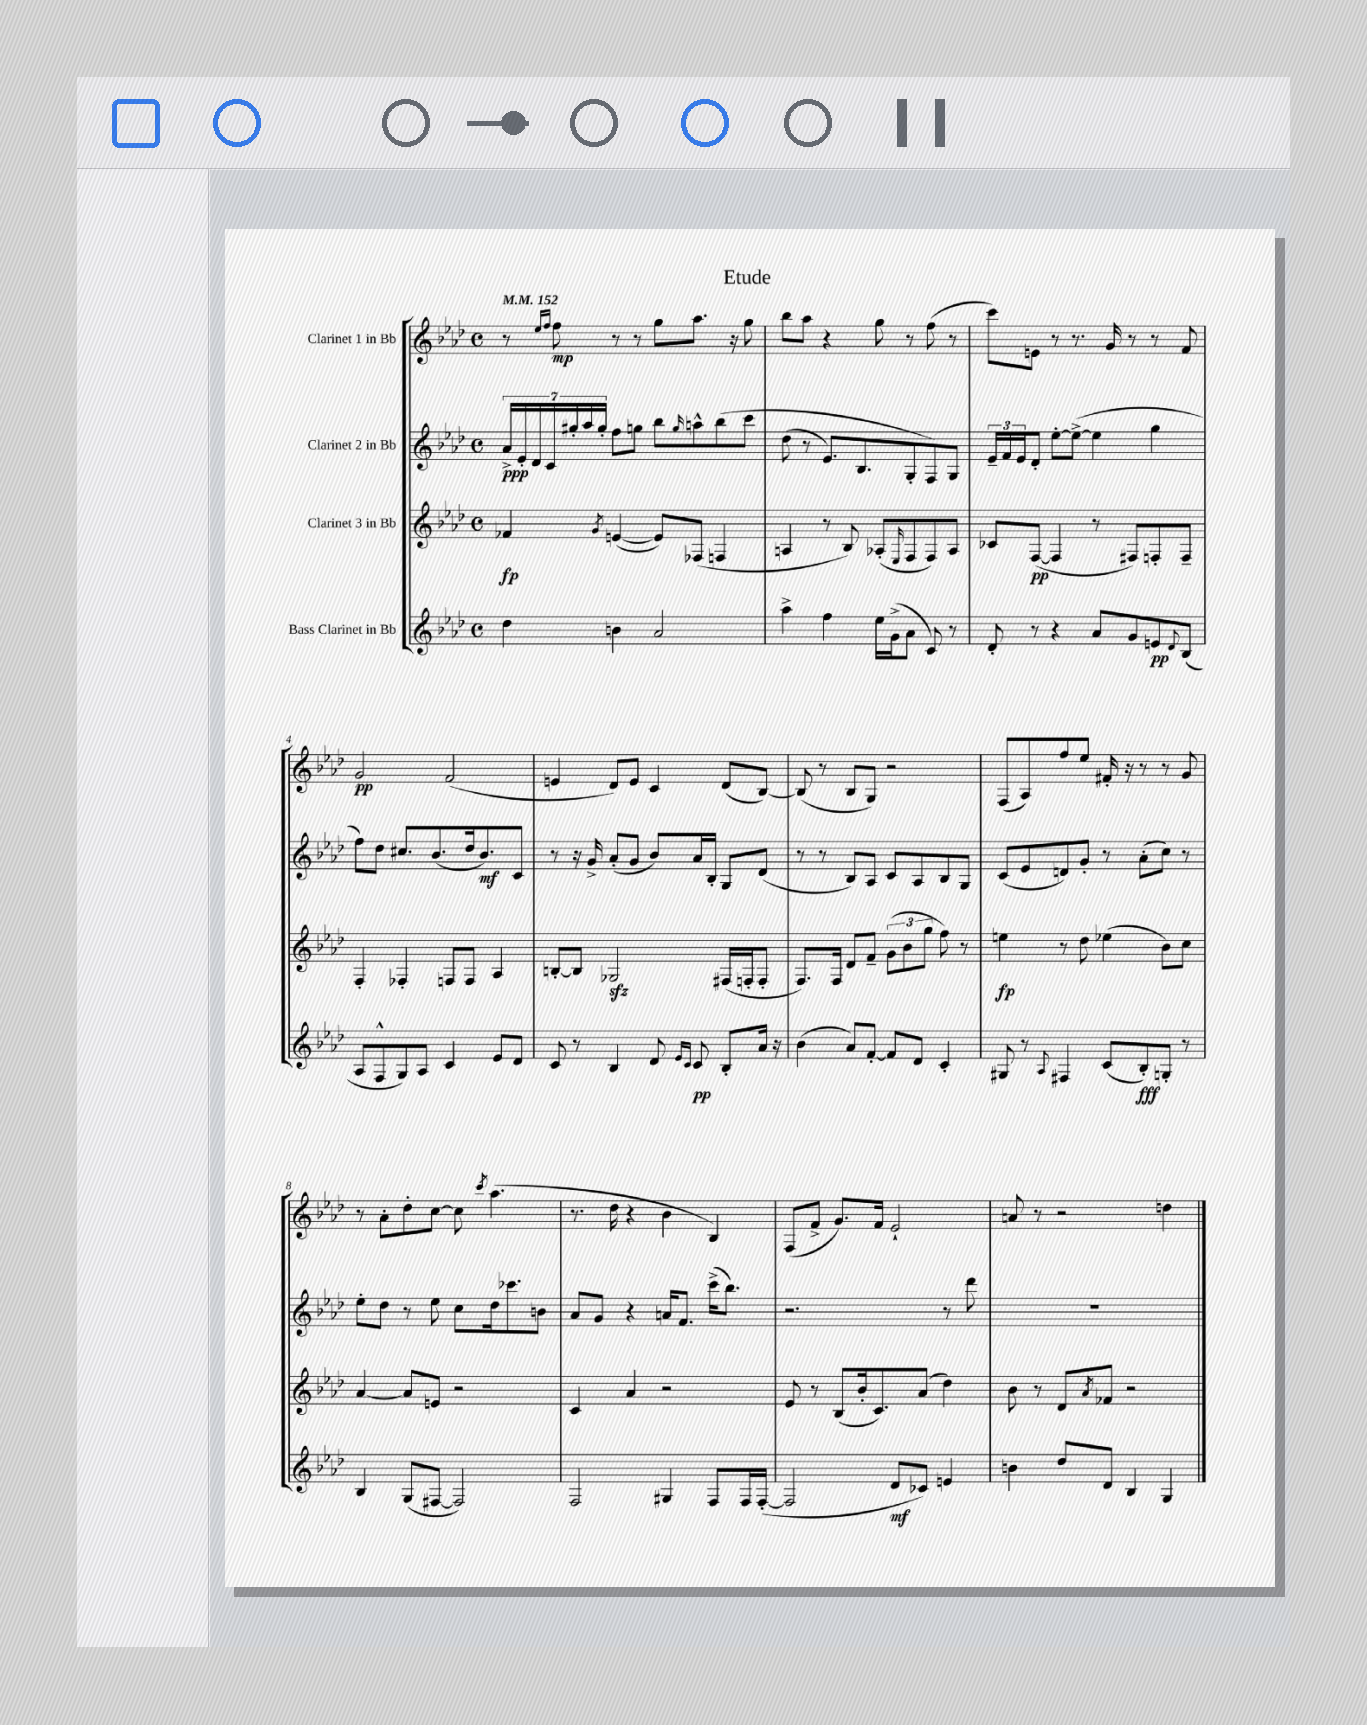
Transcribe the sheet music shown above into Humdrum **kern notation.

**kern	**kern	**kern	**kern
*staff4	*staff3	*staff2	*staff1
*clefG2	*clefG2	*clefG2	*clefG2
*k[b-e-a-d-]	*k[b-e-a-d-]	*k[b-e-a-d-]	*k[b-e-a-d-]
*M4/4	*M4/4	*M4/4	*M4/4
*met(c)	*met(c)	*met(c)	*met(c)
*MM152	*MM152	*MM152	*MM152
4dd-\	4f-/	28a-^/LL	8r
.	.	28e-'/	.
.	.	28d-/	.
.	.	28c/	.
.	.	.	16qqee-/LL
.	.	.	16qqff/JJ
.	.	.	8ff\
.	.	28gg#'/	.
.	.	28aa-/	.
.	.	28gg#'/JJ	.
.	8qg/	.	.
4b\	([4e/	8ff\L	8r
.	.	8gg\J	8r
2a-/	8e/]L)	8bb-\L	8gg\L
.	.	16qqgg/	.
.	(8F-/J	8aa^^\	8.aa-\J
.	4F/	&(8bb-\	.
.	.	.	16r
.	.	8ccc\J	8gg\
=	=	=	=
4aa-^\	4A/	(8dd-\	8bb-\L
.	.	8r	8aa-\J
4ff\	8r	8.e-/L)	4r
.	8B-/)	.	.
.	.	8.B-/	.
16ee-\LL	(8A-'/L	.	8gg\
(16g^\J	.	.	.
.	16qqE-/	.	.
8a-\J	8F/	8G'/	8r
8c/)	8F/)	8F/&)	(8ff\
8r	8A-/J	8G/J	8r
=	=	=	=
8d-'/	8c-/L	24e-~/LL	8ccc\L)
.	.	24f/	.
.	.	24e-/J	.
8r	([8F/J	8d-'/J	8e\J
4r	4F/]	[8ee-'\L	8r
.	.	(8ee-^\_J	8.r
8a-/L	8r	4ee-\]	.
.	.	.	16g/
8g/	8F#/L)	.	8r
8e/	8F'/	4gg\	8r
8qqd-/	.	.	.
(8B-/J	8F~/J	.	8f/
=	=	=	=
8A-/L	4F'/	8ff\L)	2g/
8F^^/	.	8dd-\J	.
8G/)	4F-'/	8.cc#/L	.
8A-/J	.	.	.
.	.	(8.b-/	.
4c/	8F/L	.	(2f/
.	8F/J	16dd-/k	.
.	.	8.b-/)	.
8e-/L	4A-/	.	.
8d-/J	.	8c/J	.
=	=	=	=
8c/	[8B'/L	8r	4e/
8r	8B/]J	16r	.
.	.	16g^/	.
4B-/	2G-/	(8a-'/L	8d-/L)
.	.	8g/J	8e/J
8d-/	.	8b-/L)	4c/
16qqe-/LL	.	.	.
16qqc/JJ	.	.	.
8c/	.	16a-/L	.
.	.	16B-'/JJ	.
8B-'/L	(16F#/LL	8G/L	(8d-/L
.	16F'/J	.	.
16a-/Jk	8F'/J	(8d-/J	[8B-/J)
16r	.	.	.
=	=	=	=
(4b-\	8.F/L)	8r	(8B-/]
.	.	8r	8r
.	16F/Jk	.	.
8a-/L)	8d-/L	8B-/L)	8B-/L
[8f'/J	8f~/J	8A-/J	8G/J)
8f/]L	(12g\L	8c/L	2r
.	12b-\	.	.
8d-/J	.	8A-/	.
.	12gg\J	.	.
4c'/	8ff\)	8B-/	.
.	8r	8G/J	.
=	=	=	=
8G#/	4ee\	(8c/L	(8F/L
8r	.	8e-/	8A-/)
8qqA-/	.	.	.
4F#/	8r	8d/)	8ff/
.	8dd-\	8g'/J	8ee-/J
(8c/L	(4ee-\	8r	16f#'/
.	.	.	16r
8B-'/)	.	(8a-'\L	8r
8G'/J	8b-\L)	8cc\J)	8r
8r	8cc\J	8r	8g/
=	=	=	=
4B-/	[4a-/	8ee-'\L	8r
.	.	8dd-\J	8a-'\L
(8G/L	8a-/]L	8r	8dd-'\
[8F#/J	8e/J	8ee-\	[8cc\J
2F#/])	2r	8cc\L	8cc\]
.	.	.	8qccc/
.	.	16dd-\k	(4.aa-\
.	.	8.ccc-\	.
.	.	8b\J	.
=	=	=	=
2F/	4c/	8a-/L	8.r
.	.	8g/J	.
.	.	.	16dd-\
.	4a-/	4r	4r
4G#/	2r	16a/LK	4b-\
.	.	8.f/J	.
8F/L	.	(16ccc^\LK	4B-/)
.	.	8.bb-\J)	.
16F/L	.	.	.
([16F'/JJ	.	.	.
=	=	=	=
2F/]	8e-/	2.r	(8F/L
.	8r	.	8f^/J
.	(8B-/L	.	8.g/L)
.	16b-'/k	.	.
.	8.c/)	.	16f/Jk
8d-/L	.	.	2e-`/
8c-/J)	(8a-/J	.	.
4e/	4dd-\)	8r	.
.	.	8ddd-\	.
=	=	=	=
4b\	8b-\	1r	8a/
.	8r	.	8r
8dd-/L	8d-/L	.	2r
.	8qa-/	.	.
8d-/J	8f-/J	.	.
4B-/	2r	.	.
4G/	.	.	4dd\
==	==	==	==
*-	*-	*-	*-
